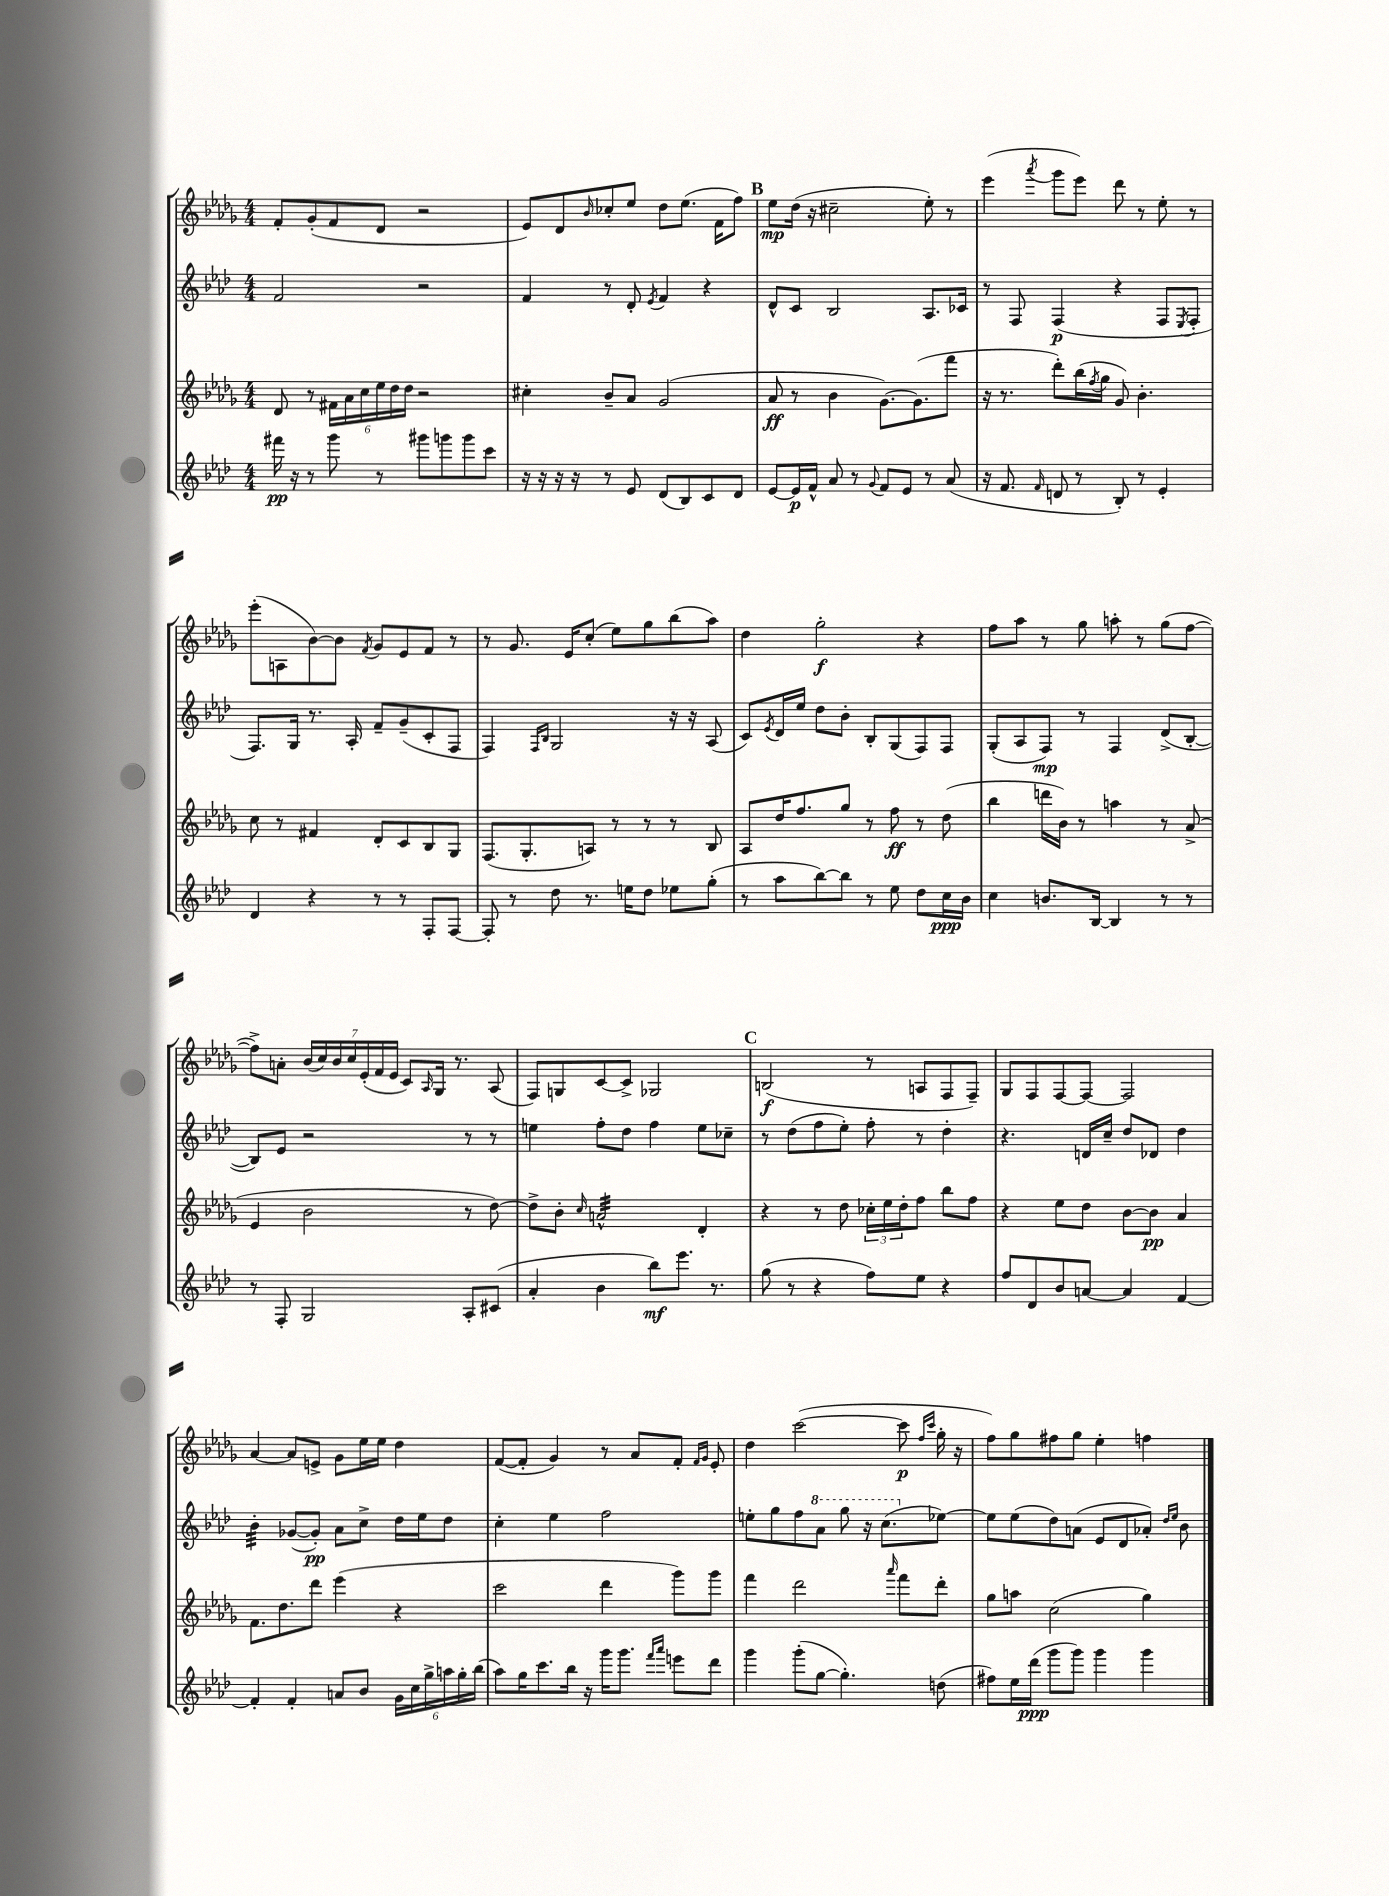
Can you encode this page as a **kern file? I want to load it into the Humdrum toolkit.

**kern	**kern	**kern	**kern
*staff4	*staff3	*staff2	*staff1
*clefG2	*clefG2	*clefG2	*clefG2
*k[b-e-a-d-]	*k[b-e-a-d-g-]	*k[b-e-a-d-]	*k[b-e-a-d-g-]
*M4/4	*M4/4	*M4/4	*M4/4
16fff#\	8d-/	2f/	8f'/L
16r	.	.	.
8r	8r	.	(8g-'/
8ggg\	24f#\LL	.	8f/
.	24a-\	.	.
.	24cc\	.	.
8r	24ee-\	.	8d-/J
.	24dd-\	.	.
.	24dd-\JJ	.	.
8ggg#\L	2r	2r	2r
8ggg\	.	.	.
8ggg\	.	.	.
8ccc\J	.	.	.
=	=	=	=
16r	4cc#'\	4f/	8e-/L)
16r	.	.	.
16r	.	.	8d-/
16r	.	.	.
.	.	.	16qqb-/
8r	8b-~/L	8r	8cc-'/
8e-/	8a-/J	8d-'/	8ee-/J
.	.	8qe-/	.
(8d-/L	(2g-/	4f/	8dd-\L
8B-/)	.	.	(8.ee-\J
8c/	.	4r	.
.	.	.	16f\LK
8d-/J	.	.	8ff\J)
=	=	=	=
[8e-/L	8a-/	8d-^^/L	8ee-\L
16e-/]L	8r	8c/J	(16dd-\Jk
16f^^/JJ	.	.	16r
8a-/	4b-\	2B-/	2cc#~\
8r	.	.	.
8qqg/	.	.	.
8f/L	[8.g-\L)	.	.
8e-/J	.	.	.
.	(8.g-\]	.	.
8r	.	8.A-/L	8ee-'\)
(8a-/	8fff\J	.	8r
.	.	16c-/Jk	.
=	=	=	=
16r	16r	8r	(4eee-\
8.f/	8.r	.	.
.	.	8F/	.
16qqf/	.	.	8qaaa-/
8d/	8ddd-'\L)	(4F/	8ggg-\L
8r	(16bb-\L	.	8eee-\J)
.	8qff/	.	.
.	16gg-\JJ	.	.
8B-'/)	8g-/)	4r	8ddd-\
8r	4.b-'\	.	8r
4e-'/	.	8F/L	8ee-'\
.	.	8qE-/	.
.	.	8F'/J	8r
=	=	=	=
4d-/	8cc\	8.F/L)	(8eee-'\L
.	8r	.	8A\
.	.	16G/Jk	.
4r	4f#/	8.r	[8b-\)
.	.	.	8b-\]J
.	.	16A-'/	.
.	.	.	8qf/
8r	8d-'/L	8f~/L	8g-/L
8r	8c/	(8g~/	8e-/
8F'/L	8B-/	8c'/	8f/J
[8F/J	8G-/J	8F/J	8r
=	=	=	=
8F'/]	(8.F/L	4F/)	8r
8r	.	.	8.g-/
.	8.G-'/	.	.
.	.	16qqF/LL	.
.	.	16qqB-/JJ	.
8dd-\	.	2G/	.
.	.	.	16e-/LK
8.r	8A/J)	.	(8cc'/J
.	8r	.	8ee-\L)
16ee\LK	.	.	.
8dd-\J	8r	.	8gg-\
8ee-\L	8r	16r	(8bb-\
.	.	16r	.
(8gg'\J	8B-/	(8A-/	8aa-\J)
=	=	=	=
8r	8A-/L	8c/L)	4dd-\
.	.	8qe-/	.
8aa-\L	16dd-/K	16d-/L	.
.	8.ff/	16ee-/JJ	.
[8bb-\)	.	8dd-\L	2gg-'\
8bb-\]J	8gg-/J	8b-'\J	.
8r	8r	8B-'/L	.
8ee-\	8ff\	(8G/	.
8dd-\L	8r	8F/)	4r
16cc\L	(8dd-\	8F/J	.
16b-\JJ	.	.	.
=	=	=	=
4cc\	4bb-\	(8G'/L	8ff\L
.	.	8A-/	8aa-\J
8.b/L	16ddd\LL	8F/J)	8r
.	16b-\JJ)	.	.
.	8r	8r	8gg-\
[16B-/Jk	.	.	.
4B-/]	4aa\	4F/	8aa'\
.	.	.	8r
8r	8r	(8d-^/L	(8gg-\L
8r	(8a-^/	[8B-'/J	[8ff\J
=	=	=	=
8r	4e-/	8B-/]L)	8ff^\]L)
8F'/	.	8e-/J	8a'\J
2G/	2b-\	2r	(28b-/LL
.	.	.	28cc/)
.	.	.	28b-/
.	.	.	28cc/
.	.	.	(28e-'/
.	.	.	28f/
.	.	.	28e-/JJ
.	.	.	8c/L)
.	.	.	16qqA-/
.	.	.	16G-/Jk
.	.	.	8.r
8A-'/L	8r	8r	.
(8c#/J	[8dd-\)	8r	(8A-/
=	=	=	=
4a-'/	8dd-^\]L	4ee\	8F/L)
.	8b-'\J	.	8G/
.	16qqcc/	.	.
4b-\	2a^^/	8ff'\L	[8c/
.	.	8dd-\J	8c^/]J
8bb-\L)	.	4ff\	2G-/
8.eee-\J	.	.	.
.	4d-'/	8ee\L	.
8.r	.	.	.
.	.	8cc-~\J	.
=	=	=	=
(8gg\	4r	8r	(2B/
8r	.	(8dd-\L	.
4r	8r	8ff\	.
.	8dd-\	8ee-'\J)	.
8ff\L)	24cc-'\LL	8ff'\	8r
.	24ee-\	.	.
.	24dd-'\J	.	.
8ee-\J	8ff\J	8r	8A/L
4r	8bb-\L	4dd-'\	8F/
.	8ff\J	.	8F~/J)
=	=	=	=
8ff/L	4r	4.r	8G-/L
8d-/	.	.	8F/
8b-/	8ee-\L	.	[8F/
[8a/J	8dd-\J	16d/LL	8F/_J
.	.	16cc~/JJ	.
4a/]	[8b-\L	8dd-/L	2F/]
.	8b-\]J	8d-/J	.
[4f/	4a-/	4dd-\	.
=	=	=	=
4f'/]	8.f\L	4b-'\	[4a-/
.	8.dd-\	.	.
4f'/	.	([8g-/L	8a-/]L
.	8ddd-\J	8g-'/]J)	8e^/J
8a/L	(4eee-\	8a-\L	8g-\L
8b-/J	.	8cc^\J	16ee-\L
.	.	.	16ee-\JJ
24g\LL	4r	16dd-\LL	4dd-\
24cc\	.	.	.
.	.	16ee-\J	.
24gg^\	.	.	.
24aa\	.	8dd-\J	.
24gg'\	.	.	.
(24bb-\JJ	.	.	.
=	=	=	=
8aa-\L)	2ccc\	4cc'\	([8f/L
16gg\K	.	.	8f'/]J
8.ccc\	.	.	.
.	.	4ee-\	4g-/)
16bb-\Jk	.	.	.
16r	.	.	.
16ggg\LK	4ddd-\	2ff\	8r
8.ggg\J	.	.	.
.	.	.	8a-/L
16qqfff/LL	.	.	.
16qqaaa-/JJ	.	.	.
8eee\L	8ggg-\L)	.	8f'/J
.	.	.	16qqf/LL
.	.	.	16qqg-/JJ
8ddd-\J	8ggg-\J	.	8e-'/
=	=	=	=
4ggg\	4fff\	8ee'\L	4dd-\
.	.	8gg\	.
(8ggg'\L	2ddd-\	8ff\	([2ccc\
[8gg\J	.	8aa-\J	.
4.gg'\])	.	8ggg\	.
.	.	16r	.
.	.	(8.ccc\L	.
.	16qqaaa-/	.	.
.	8fff\L	.	8ccc\]
.	.	.	16qqff/LL
.	.	.	16qqccc/JJ
(8dd\	8ddd-'\J	[8ee-\J)	16gg-'\
.	.	.	16r
=	=	=	=
8ff#\L)	8gg-\L	8ee-\]L	8ff\L)
16ee-\L	8aa\J	(8ee-\	8gg-\
(16ddd-\JJ	.	.	.
8ggg\L	(2cc\	8dd-\)	8ff#\
8ggg\J)	.	(8a\J	8gg-\J
4ggg\	.	8e-/L	4ee-'\
.	.	8d-/	.
4ggg\	4gg-\)	8a-'/J)	4ff\
.	.	16qqdd-/LL	.
.	.	16qqee-/JJ	.
.	.	8b-\	.
==	==	==	==
*-	*-	*-	*-
